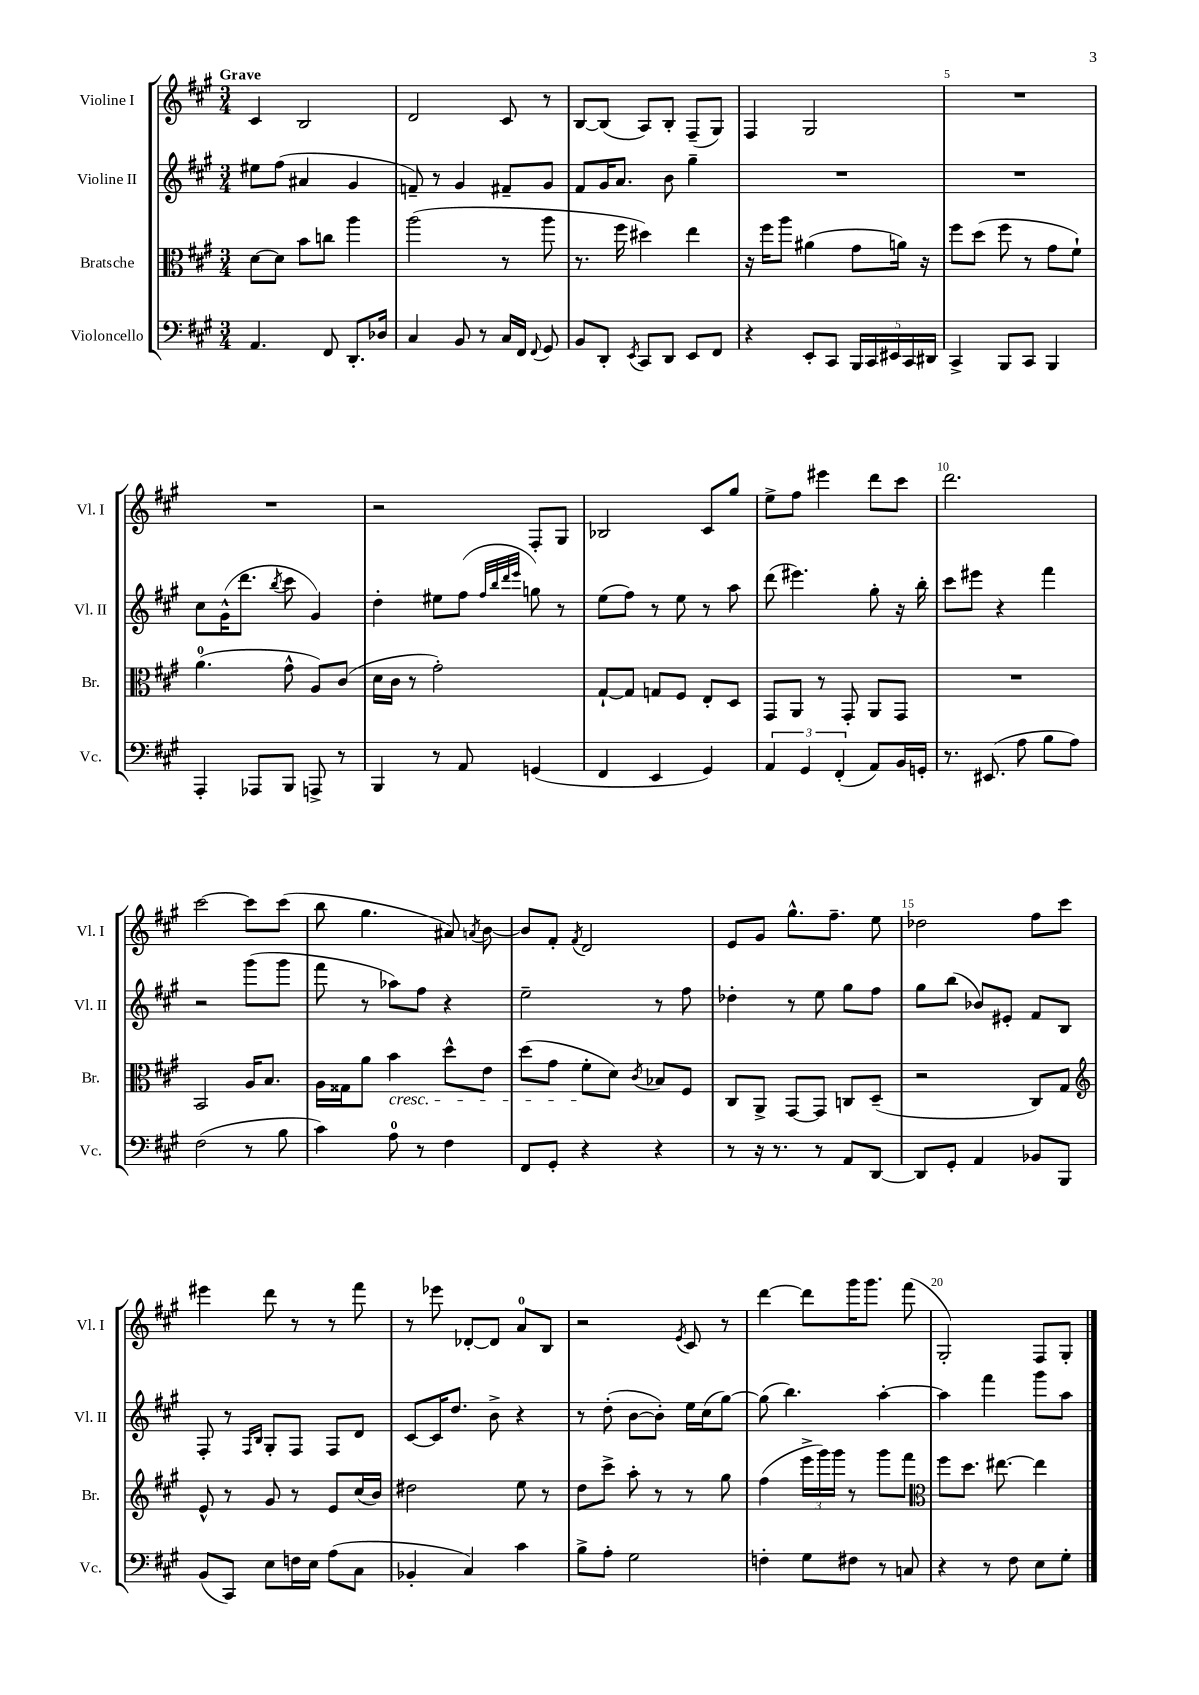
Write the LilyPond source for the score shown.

<<
\new StaffGroup <<
\new Staff = "s0" \with { instrumentName = "Violine I" shortInstrumentName = "Vl. I" } {
    \clef treble \key a \major \numericTimeSignature \time 3/4 \tempo "Grave"
    \autoBeamOff cis'4 b2 |
    d'2 cis'8 r8 |
    b8[~ b8]( a8[) b8]-. fis8[--( gis8]) |
    fis4 gis2 |
    R2. |
    R2. |
    r2 fis8[-. gis8] |
    bes2 cis'8[ gis''8] |
    e''8[-> fis''8] eis'''4 d'''8[ cis'''8] |
    d'''2. |
    cis'''2~ cis'''8[ cis'''8]( |
    b''8 gis''4. ais'8) \acciaccatura { a'8 } b'8~ |
    b'8[ fis'8]-. \acciaccatura { fis'8 } d'2 |
    e'8[ gis'8] gis''8.[-^ fis''8.]-- e''8 |
    des''2 fis''8[ cis'''8] |
    eis'''4 d'''8 r8 r8 fis'''8 |
    r8 ees'''8 des'8[~-. des'8] a'8[-0 b8] |
    r2 \acciaccatura { e'8 } cis'8 r8 |
    d'''4~ d'''8[ gis'''16 gis'''8.] fis'''8( |
    gis2-.) fis8[ gis8]-. \bar "|." |
}
\new Staff = "s1" \with { instrumentName = "Violine II" shortInstrumentName = "Vl. II" } {
    \clef treble \key a \major \numericTimeSignature \time 3/4
    \autoBeamOff eis''8[ fis''8]( ais'4 gis'4 |
    f'8--) r8 gis'4 fis'8[-- gis'8] |
    fis'8[ gis'16 a'8.] b'8 gis''4-- |
    R2. |
    R2. |
    cis''8[ gis'16-^( d'''8.] \acciaccatura { b''8 } cis'''8 gis'4) |
    d''4-. eis''8[ fis''8]( \grace { fis''32[ b''32 d'''32 e'''32] } g''8) r8 |
    e''8[( fis''8]) r8 e''8 r8 a''8 |
    d'''8( eis'''4.) gis''8-. r16 b''16-. |
    cis'''8[ eis'''8] r4 fis'''4 |
    r2 gis'''8[( gis'''8] |
    fis'''8 r8 aes''8[) fis''8] r4 |
    e''2-- r8 fis''8 |
    des''4-. r8 e''8 gis''8[ fis''8] |
    gis''8[ b''8]( bes'8[) eis'8]-. fis'8[ b8] |
    fis8-. r8 \grace { fis16[ b16] } gis8[-. fis8] fis8[ d'8] |
    cis'8[~ cis'16 d''8.] b'8-> r4 |
    r8 d''8-.( b'8[~ b'8]-.) e''16[ cis''16( gis''8]~) |
    gis''8( b''4.) a''4~-. |
    a''4 fis'''4 gis'''8[ a''8] \bar "|." |
}
\new Staff = "s2" \with { instrumentName = "Bratsche" shortInstrumentName = "Br." } {
    \clef alto \key a \major \numericTimeSignature \time 3/4
    \autoBeamOff d'8[~ d'8] b'8[ c''8] a''4 |
    a''2( r8 a''8 |
    r8. fis''16 dis''4) e''4 |
    r16 fis''16[ a''8] ais'4( gis'8[ a'16]) r16 |
    fis''8[ d''8]( fis''8 r8 gis'8[ fis'8]-!) |
    a'4.-0( gis'8-^ a8[) cis'8]( |
    d'16[ cis'16] r8 gis'2-.) |
    gis8[~-! gis8] g8[ fis8] e8[-. d8] |
    gis,8[ a,8] r8 gis,8-. a,8[ gis,8] |
    R2. |
    b,2 a16[ b8.] |
    a16[ gisis16 a'8] b'4\cresc d''8[-^ e'8] |
    d''8[( gis'8] fis'8[-.\! d'8]) \acciaccatura { cis'8 } bes8[ fis8] |
    cis8[ a,8]-> gis,8[~ gis,8] c8[ d8]--( |
    r2 cis8[) gis8] |
    \clef treble e'8-^ r8 gis'8 r8 e'8[ cis''16( b'16]) |
    dis''2 e''8 r8 |
    d''8[ cis'''8]-> a''8-. r8 r8 gis''8 |
    fis''4( \tuplet 3/2 { e'''16[-> gis'''16) gis'''16] } r8 gis'''8[ fis'''8] |
    \clef alto fis''8[ d''8.] eis''8.~ eis''4 \bar "|." |
}
\new Staff = "s3" \with { instrumentName = "Violoncello" shortInstrumentName = "Vc." } {
    \clef bass \key a \major \numericTimeSignature \time 3/4
    \autoBeamOff a,4. fis,8 d,8.[-. des16] |
    cis4 b,8 r8 cis16[ fis,16] \appoggiatura { fis,8 } gis,8 |
    b,8[ d,8]-. \acciaccatura { e,8 } cis,8[ d,8] e,8[ fis,8] |
    r4 e,8[-. cis,8] \tuplet 5/4 { b,,16[ cis,16 eis,16 cis,16 dis,16] } |
    cis,4-> b,,8[ cis,8] b,,4 |
    a,,4-. aes,,8[ b,,8] a,,8-> r8 |
    b,,4 r8 a,8 g,4( |
    fis,4 e,4 gis,4) |
    \tuplet 3/2 { a,4 gis,4 fis,4-.( } a,8[) b,16 g,16]-. |
    r8. eis,8.( a8 b8[ a8]) |
    fis2( r8 b8 |
    cis'4) a8-0 r8 fis4 |
    fis,8[ gis,8]-. r4 r4 |
    r8 r16 r8. r8 a,8[ d,8]~ |
    d,8[ gis,8]-. a,4 bes,8[ b,,8] |
    b,8[( cis,8]) e8[ f16 e16] a8[( cis8] |
    bes,4-. cis4) cis'4 |
    b8[-> a8]-. gis2 |
    f4-. gis8[ fis8] r8 c8 |
    r4 r8 fis8 e8[ gis8]-. \bar "|." |
}
>>
>>
\layout { \context { \Score \override BarNumber.break-visibility = ##(#f #t #t) barNumberVisibility = #(every-nth-bar-number-visible 5) } }
